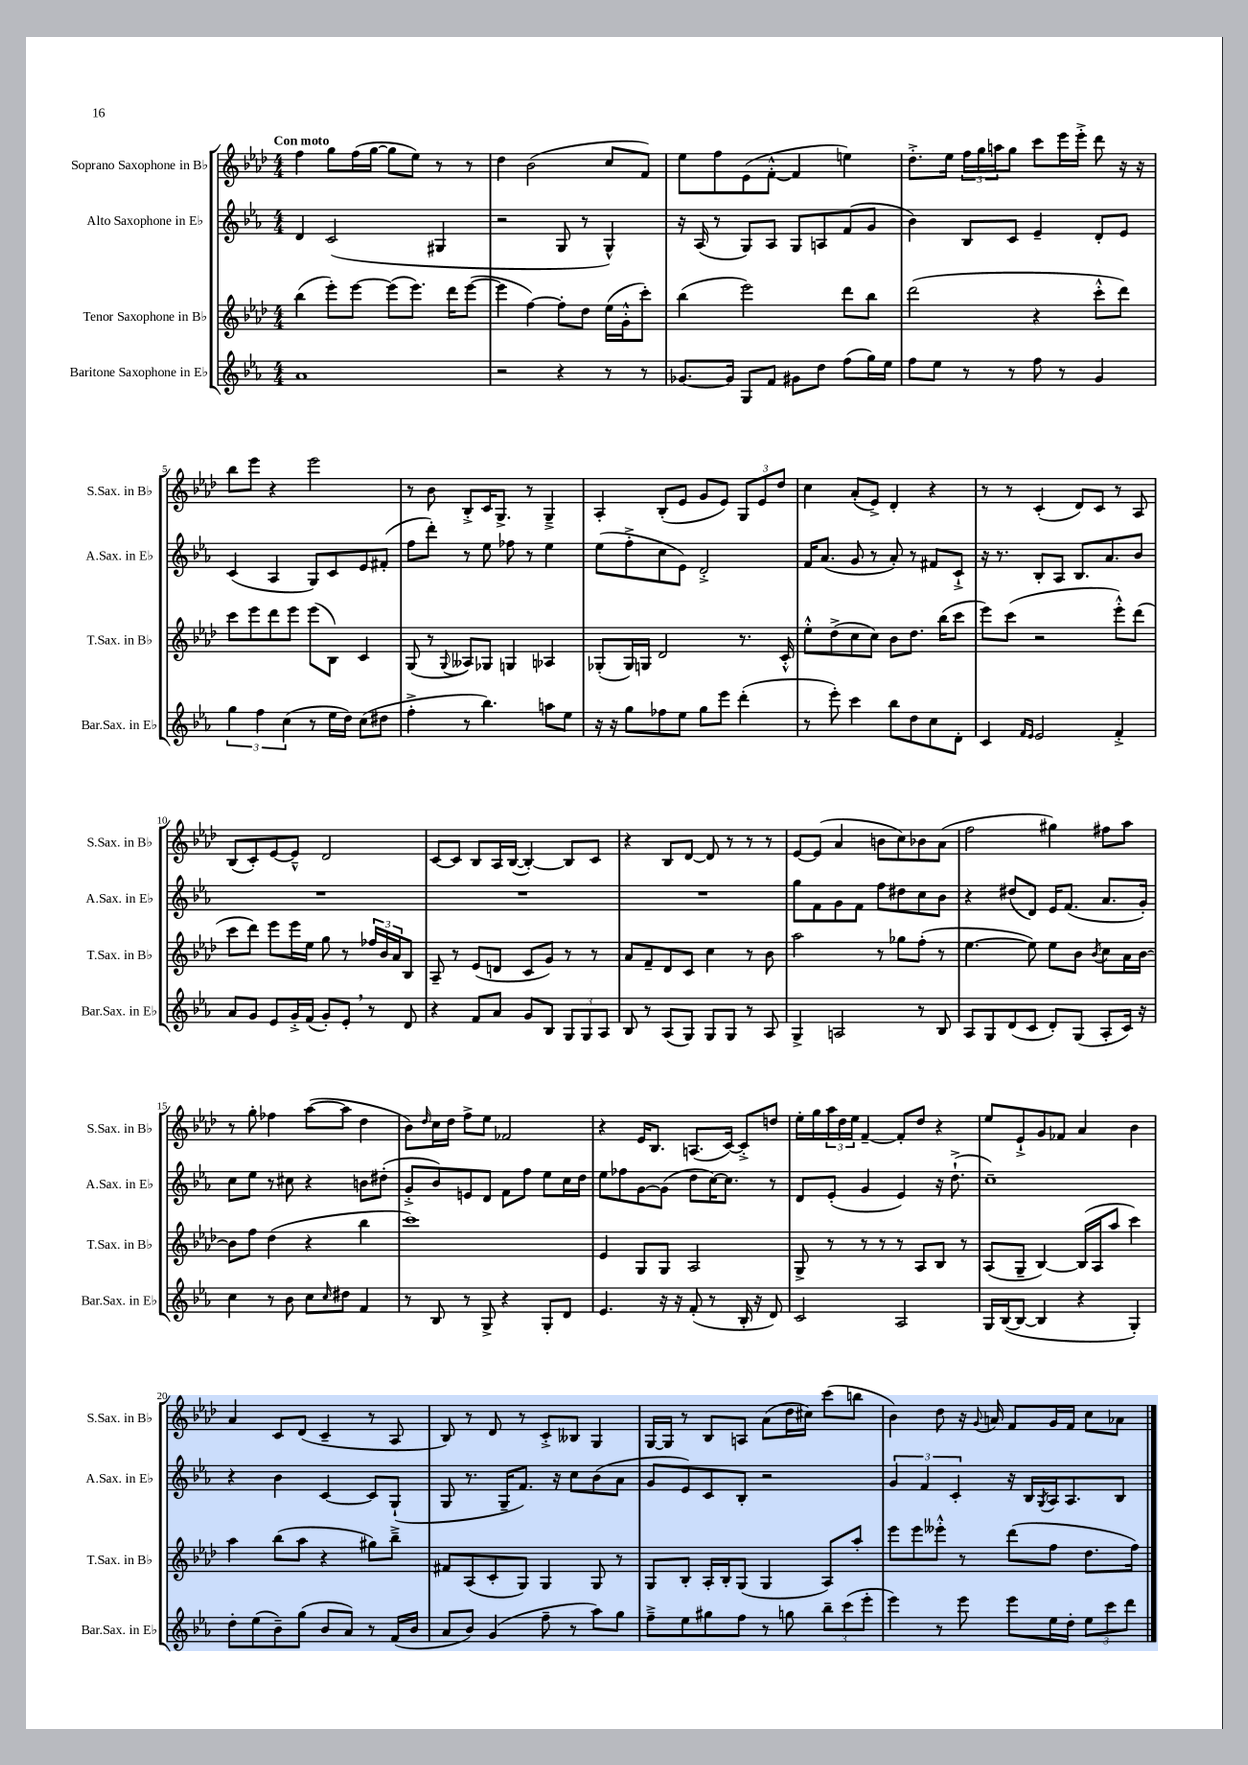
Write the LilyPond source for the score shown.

<<
\new StaffGroup <<
\new Staff = "s0" \with { instrumentName = "Soprano Saxophone in Bb" shortInstrumentName = "S.Sax. in Bb" } {
    \clef treble \key aes \major \numericTimeSignature \time 4/4 \tempo "Con moto"
    f''4 g''8 f''16( g''16~ g''8 ees''8) r8 r8 |
    des''4 bes'2( c''8 f'8) |
    ees''8 f''8 ees'8( f'8~-.-^ f'4 e''4) |
    des''8.-.-> ees''16 \tuplet 3/2 { f''16 g''16 a''16 } g''8 c'''8 ees'''16 ees'''16-.-> des'''8 r16 r16 |
    bes''8 ees'''8 r4 ees'''2 |
    r8 bes'8 bes8-.-> c'16 g8.-> r8 g4---> |
    aes4-. bes8-.( ees'8 g'8 ees'8) \tuplet 3/2 { g8 ees'8 des''8 } |
    c''4 aes'8-.( ees'8->) des'4-. r4 |
    r8 r8 c'4-.( des'8) c'8 r8 aes8 |
    bes8( c'8-.) ees'8~ ees'8---^ des'2 |
    c'8~ c'8 bes8 aes16 bes16~( bes4~-.) bes8 c'8 |
    r4 bes8 des'8~ des'8 r8 r8 r8 |
    ees'8~ ees'8( aes'4 b'8 c''8) bes'8 aes'8( |
    f''2 gis''4) fis''8 aes''8 |
    r8 g''8-. fes''4 aes''8~( aes''8 des''4 |
    bes'8) \grace { des''16 } c''16 des''16 f''8-> ees''8 fes'2 |
    r4 ees'16 bes8. a8.( c'16~) c'8-.-> d''8 |
    ees''16-. g''16 \tuplet 3/2 { aes''16 des''16 ees''16 } f'4~-- f'8-. des''8 r4 |
    ees''8 ees'8-!-> g'8 fes'8 aes'4 bes'4 |
    aes'4 c'8 des'8( c'4-- r8 aes8 |
    bes8) r8 des'8 r8 c'8-.-> beses8 g4 |
    g16~ g16 r8 bes8 a8 aes'8( des''16 cis''16) c'''8( b''8 |
    bes'4) des''8 r16 \appoggiatura { g'8 } a'16 f'8 g'16 f'16 c''8 aes'8 \bar "|." |
}
\new Staff = "s1" \with { instrumentName = "Alto Saxophone in Eb" shortInstrumentName = "A.Sax. in Eb" } {
    \clef treble \key ees \major \numericTimeSignature \time 4/4
    d'4 c'2( gis4 |
    r2 g8 r8 g4-^) |
    r16 aes16( r8 g8) aes8 g8 a8 f'8( g'8 |
    bes'4) bes8 c'8 ees'4-- d'8-. ees'8 |
    c'4( aes4 g8) c'8 ees'8 fis'8-.( |
    f''8 d'''8-.) r8 ees''8 fes''8 r8 ees''4 |
    ees''8( f''8-.-> c''8 ees'8) d'2-.-> |
    f'16 aes'8.( g'8 r8 aes'8-.) r8 fis'8 c'8-!-> |
    r16 r8. bes8-. aes8 bes8. aes'8. bes'8 |
    R1 |
    R1 |
    R1 |
    g''8 f'8 g'8 f'8 f''8 dis''8 c''8 bes'8 |
    r4 dis''8( d'8) ees'16 f'8.( aes'8. g'16-.) |
    c''8 ees''8 r8 cis''8 r4 b'8 dis''8-.( |
    g'8-.-> bes'8) e'8 d'8 f'8 f''8 ees''8 c''16 d''16 |
    ees''8 fes''8 g'8~ g'8( d''8 c''16~) c''8. r8 |
    d'8 ees'8-.( g'4 ees'4) r16 d''8.-!->( |
    c''1--) |
    r4 bes'4 c'4~ c'8 g8-!( |
    g8 r8. g16-- f'8.) r16 c''8 bes'8( aes'8 |
    g'8 ees'8) c'8 bes8-. r2 |
    \tuplet 3/2 { g'4 f'4 c'4-. } r16 bes16 \acciaccatura { g8 } aes16 aes8. bes8 \bar "|." |
}
\new Staff = "s2" \with { instrumentName = "Tenor Saxophone in Bb" shortInstrumentName = "T.Sax. in Bb" } {
    \clef treble \key aes \major \numericTimeSignature \time 4/4
    bes''4( ees'''8-.) ees'''8~ ees'''8( ees'''8.) des'''16 ees'''8~( |
    ees'''4 f''4~) f''8-. des''8 ees''16( g'16-.-^ c'''8-.) |
    bes''4( ees'''2) des'''8 bes''8 |
    des'''2( r4 c'''8-.-^ des'''8) |
    c'''8 ees'''8 des'''8 ees'''8 ees'''8( bes8) c'4 |
    g8( r8 \appoggiatura { g8 } aeses8) ges8 g4 aes4 |
    ges8-.( ges16) g16 des'2 r8. c'16-.-^ |
    ees''8-.-^ des''8->( c''8 c''8) bes'8 des''8. bes''16( c'''8 |
    ees'''8) c'''8( r2 ees'''8-.-^) des'''8( |
    c'''8 des'''8) ees'''8 ees'''16 ees''16 g''8 r8 \tuplet 3/2 { fes''16 bes'16 aes'16 } bes8 |
    aes8-- r8 ees'8( d'8 c'8 g'8) r8 r8 |
    aes'8 f'8-- des'8 c'8 c''4 r8 bes'8 |
    aes''2 r8 ges''8 f''8-.( r8 |
    ees''4.~ ees''8) ees''8 bes'8 \acciaccatura { bes'8 } c''8 aes'16 bes'16~ |
    bes'8 f''8 des''4( r4 bes''4 |
    c'''1) |
    ees'4 g8 g8 aes2 |
    g8-> r8 r8 r8 r8 aes8 bes8 r8 |
    aes8( g8-- bes4~) bes16( aes16 aes''8 c'''4) |
    aes''4 bes''8( aes''8 r4 gis''8) bes''8---> |
    fis'8 aes8( c'8-. g8) g4 g8 r8 |
    g8 bes8-. aes16-. bes16-. g8( g4 aes8) aes''8-. |
    ees'''8 ees'''8 eeses'''8-.-^ r8 des'''8( f''8 des''8. f''16) \bar "|." |
}
\new Staff = "s3" \with { instrumentName = "Baritone Saxophone in Eb" shortInstrumentName = "Bar.Sax. in Eb" } {
    \clef treble \key ees \major \numericTimeSignature \time 4/4
    aes'1 |
    r2 r4 r8 r8 |
    ges'8.~ ges'16 g8 f'8 gis'8 d''8 f''8( g''16) ees''16 |
    f''8 ees''8 r8 r8 f''8 r8 g'4 |
    \tuplet 3/2 { g''4 f''4 c''4( } r8 ees''16 d''16) c''8( dis''8 |
    f''4-.-> r8 bes''4.) a''8 ees''8 |
    r16 r16 g''8 fes''8 ees''8 g''8 ees'''8 d'''4-.( |
    r8 ees'''8-.) c'''4 bes''8 d''8 c''8 d'8-. |
    c'4 \grace { f'16 ees'16 } ees'2 f'4-.-> |
    aes'8 g'8 ees'8 g'16-.-> f'16( g'8-.) ees'8-. \breathe r8 d'8 |
    r4 f'8 aes'8 g'8 bes8 \tuplet 3/2 { g8 g8 aes8 } |
    bes8 r8 aes8( g8) g8 g8 r8 aes8 |
    g4-> a2 r8 bes8 |
    aes8 g8 d'8( c'8 d'8-.) g8( aes8-. c'16) r16 |
    c''4 r8 bes'8 c''8 \grace { c''16 } dis''8 f'4 |
    r8 bes8 r8 g8-> r4 g8-. d'8 |
    ees'4. r16 r16 f'8-.( r8 bes16-. r16 d'8) |
    c'2 aes2 |
    g16 bes16~( bes8~ bes4 r4 g4-.) |
    d''8-. ees''8( bes'8--) g''8( bes'8 aes'8) r8 f'16( bes'16 |
    aes'8 bes'8) g'4( f''8-- r8 aes''8) g''8 |
    f''8---> ees''8 gis''8 f''8 r8 g''8 \tuplet 3/2 { bes''8-- c'''8( ees'''8-. } |
    ees'''4) r8 ees'''8 ees'''8 ees''16 d''16-. \tuplet 3/2 { ees''8 c'''8 d'''8 } \bar "|." |
}
>>
>>
